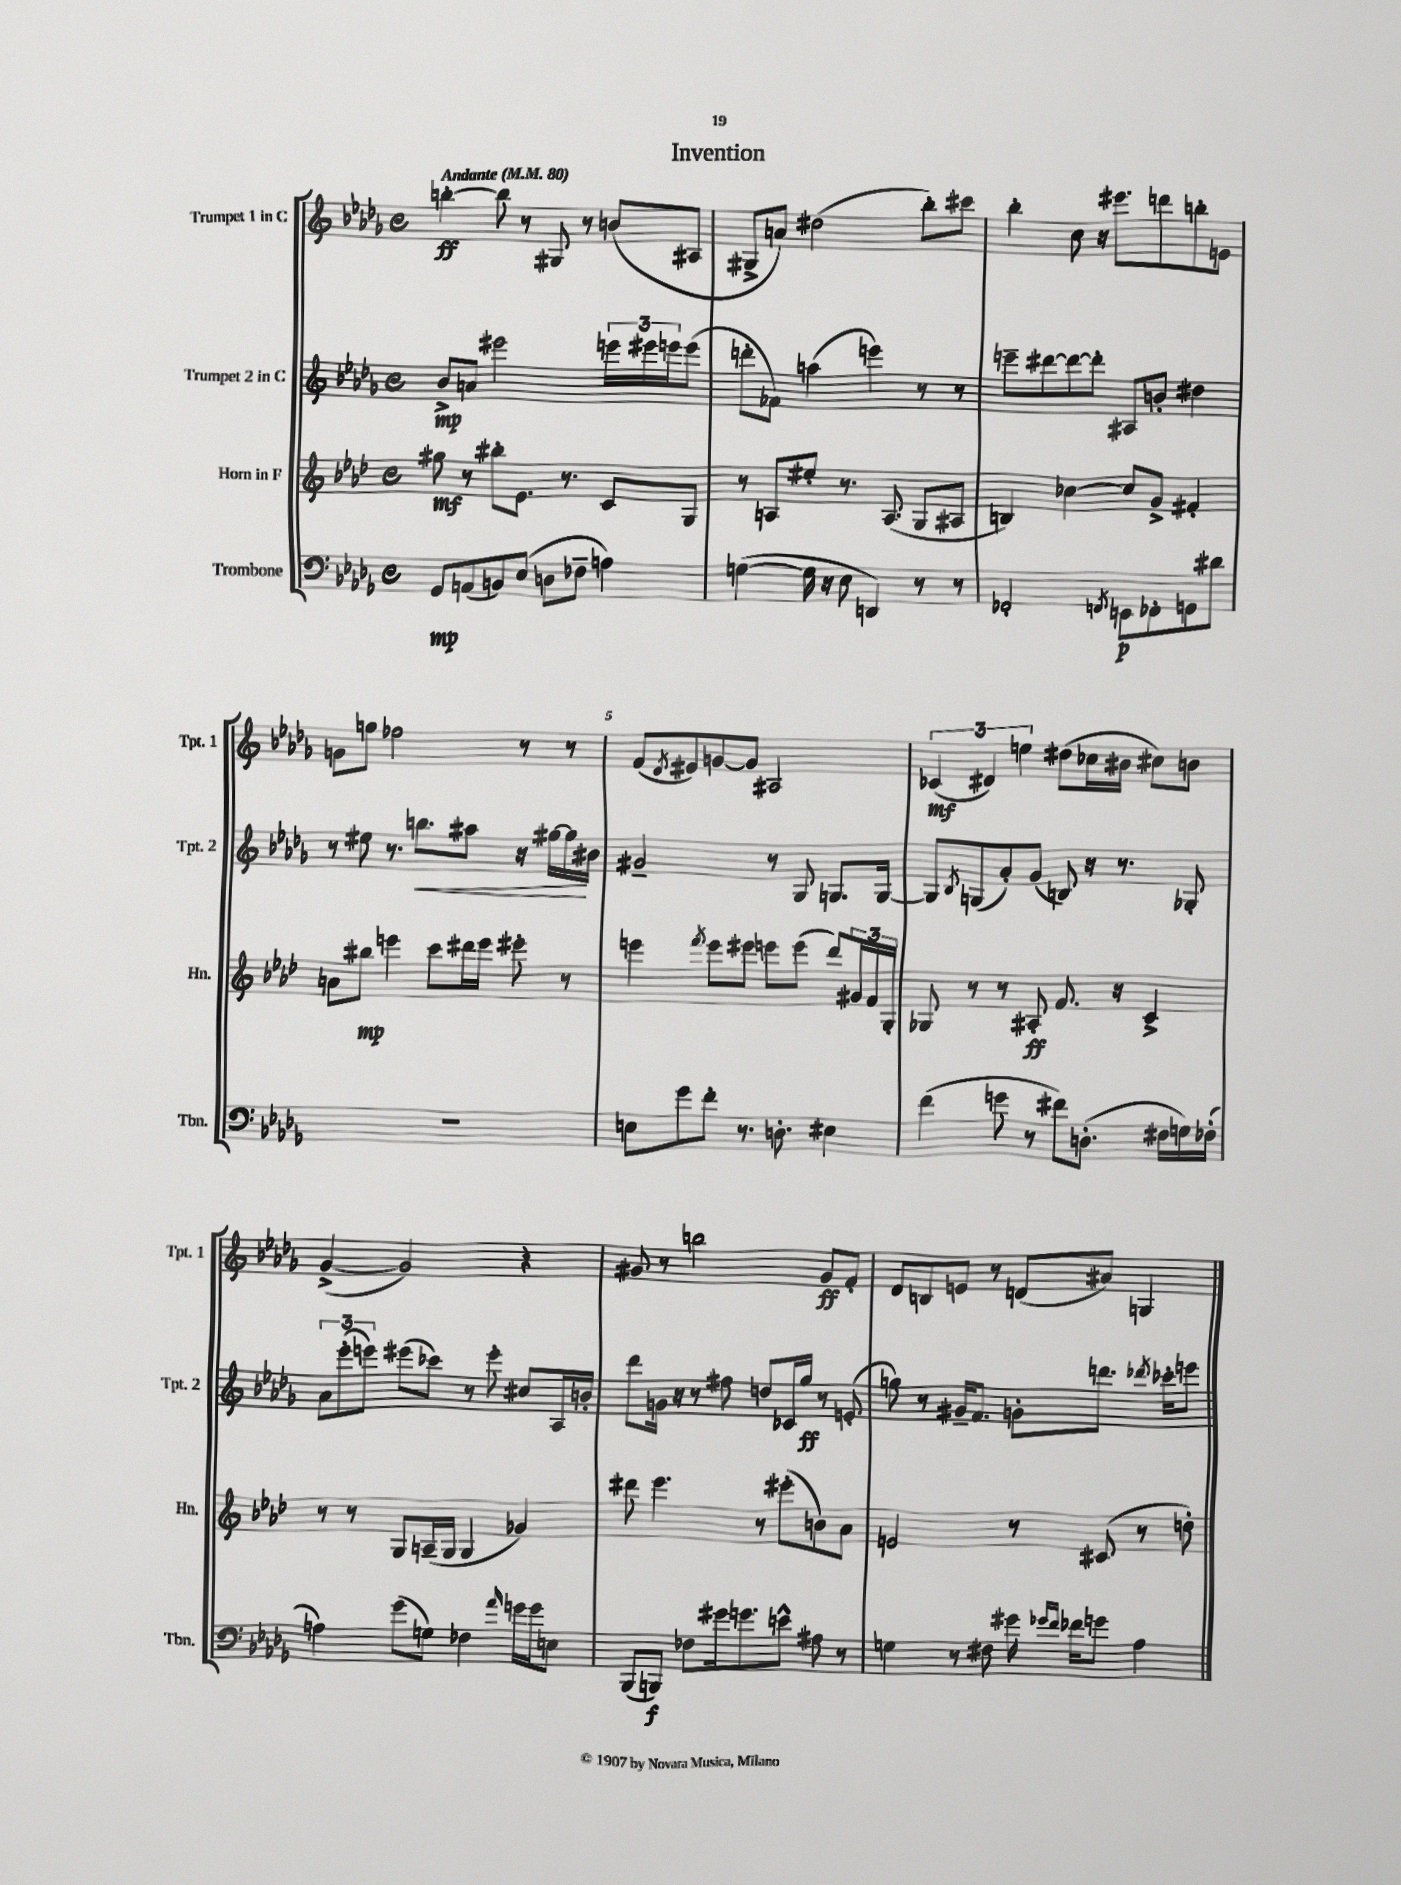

**kern	**dynam	**kern	**dynam	**kern	**dynam	**kern	**dynam
*part4	*part4	*part3	*part3	*part2	*part2	*part1	*part1
*staff4	*staff4	*staff3	*staff3	*staff2	*staff2	*staff1	*staff1
*I"Trombone	*	*I"Horn in F	*	*I"Trumpet 2 in C	*	*I"Trumpet 1 in C	*
*I'Tbn.	*	*I'Hn.	*	*I'Tpt. 2	*	*I'Tpt. 1	*
*clefF4	*	*clefG2	*	*clefG2	*	*clefG2	*
*k[b-e-a-d-g-]	*	*k[b-e-a-d-]	*	*k[b-e-a-d-g-]	*	*k[b-e-a-d-g-]	*
*M4/4	*	*M4/4	*	*M4/4	*	*M4/4	*
*met(c)	*	*met(c)	*	*met(c)	*	*met(c)	*
*MM80	*	*MM80	*	*MM80	*	*MM80	*
=1	=1	=1	=1	=1	=1	=1	=1
!	!	!	!	!	!	!LO:TX:a:B:t=Andante	!
8GG-/L	mp	8gg#X\	mf	8b-^/L	mp	[4bbn'\	ff
(8AAn/	.	8r	.	8an/J	.	.	.
8BBn/)	.	8bb#X'\L	.	2eee#X\	.	8bb\]	.
(8E-/J	.	8.e-\J	.	.	.	8r	.
8Dn\L	.	.	.	.	.	8G#X/	.
.	.	8.r	.	.	.	.	.
8F-X~\J	.	.	.	.	.	8r	.
4An\)	.	8c/L	.	24eeen\LL	.	(8bn/L	.
.	.	.	.	24eee#X\	.	.	.
.	.	.	.	24eeen\J	.	.	.
.	.	8G/J	.	(8eee\J	.	8A#X/J	.
=2	=2	=2	=2	=2	=2	=2	=2
([4Gn\	.	8r	.	8dddn'\L	.	8G#X^/L	.
.	.	8An/L	.	8f-X\J)	.	8an/J)	.
16G\]	.	8ee#X'/J	.	(4aan\	.	(2dd#X\	.
16r	.	.	.	.	.	.	.
8E-\	.	8.r	.	.	.	.	.
4DDn/)	.	.	.	4eeen\)	.	.	.
.	.	(8.A/	.	.	.	.	.
8r	.	8G/L	.	8r	.	8bb-'\L)	.
8r	.	8A#X/J	.	8r	.	8ccc#X\J	.
=3	=3	=3	=3	=3	=3	=3	=3
2FF-X'/	.	4Bn/)	.	8eeen~\L	.	4bb-'\	.
.	.	.	.	[8ddd#X\	.	.	.
.	.	[4cc-X\	.	8ddd#\_	.	8cc\	.
.	.	.	.	8ddd#'\J]	.	16r	.
.	.	.	.	.	.	8.eee#X\L	.
8qFFn/	.	.	.	.	.	.	.
8EEn\L	p	8cc-/L]	.	8A#X/L	.	.	.
8FF-X'\	.	8g^/J	.	8bn'/J	.	8dddn\	.
8GGn\	.	4f#X'/	.	4dd#X\	.	8bbn'\	.
8d#X\J	.	.	.	.	.	8en\J	.
!!LO:LB:g=z
=4	=4	=4	=4	=4	=4	=4	=4
1r	.	8an\L	.	8r	.	8gn\L	.
.	.	8bb#X\J	mp	8ee#X\	.	8ggn\J	.
.	.	4eeen\	.	8.r	.	2ff-X\	.
!	!	!	!	!	!LO:HP:b	!	!
.	.	.	.	8.bbn\L	<	.	.
.	.	8ccc\L	.	.	.	.	.
.	.	16ddd#X\L	.	8aa#X\J	.	.	.
.	.	16eee\JJ	.	.	.	.	.
.	.	8eee#X'\	.	16r	.	8r	.
.	.	.	.	[16gg#X\LL	.	.	.
.	.	8r	.	16gg#\]	.	8r	.
.	.	.	.	16b#X\JJ	[	.	.
=5	=5	=5	=5	=5	=5	=5	=5
8En\L	.	4eeen\	.	2g#X~/	.	(8f/L	.
.	.	.	.	.	.	8qd-/	.
8g-\	.	.	.	.	.	8e#X/)	.
.	.	8qfff/	.	.	.	.	.
8f'\J	.	8eee\L	.	.	.	[8gn/	.
8.r	.	8eee#X\J	.	.	.	8g/J]	.
.	.	8eeen\L	.	8r	.	2A#X/	.
8.Dn'\	.	.	.	.	.	.	.
.	.	(8eee\J	.	8G-/	.	.	.
4E#X\	.	8ddd-/L)	.	8.Gn/L	.	.	.
.	.	24g#X/L	.	.	.	.	.
.	.	24f/	.	.	.	.	.
.	.	.	.	[16G/Jk	.	.	.
.	.	24G'/JJ	.	.	.	.	.
=6	=6	=6	=6	=6	=6	=6	=6
(4f\	.	8G-X/	.	8G/L]	.	(6c-X/	mf
.	.	.	.	8qB-/	.	.	.
.	.	8r	.	(8Gn/	.	.	.
.	.	.	.	.	.	6d#X/)	.
8gn\	.	8r	.	8a-'/)	.	.	.
.	.	.	.	.	.	6een\	.
8r	.	8A#X'/	ff	(8g-/J	.	.	.
8f#X\L)	.	8.f/	.	8Bn/)	.	(8dd#X\L	.
(8.Dn'\J	.	.	.	16r	.	16cc-X\L	.
.	.	16r	.	8.r	.	16b#X\JJ	.
.	.	4c^/	.	.	.	8cc#X\L)	.
16F#X\LL	.	.	.	.	.	.	.
16Gn\)	.	.	.	8G-X'/	.	8bn\J	.
(16F-X'\JJ	.	.	.	.	.	.	.
!!LO:LB:g=z
=7	=7	=7	=7	=7	=7	=7	=7
4An\)	.	8r	.	12a-\L	.	([4g-^/	.
.	.	.	.	(12eee-'\	.	.	.
.	.	8r	.	.	.	.	.
.	.	.	.	12eeen\J)	.	.	.
(8g-\L	.	8G/L	.	(8eee#X\L	.	2g-/])	.
8Gn\J)	.	(16An~/L	.	8ccc-X\J)	.	.	.
.	.	16G/JJ	.	.	.	.	.
4F-X\	.	4G/	.	8r	.	.	.
.	.	.	.	8eee#'\	.	.	.
16qqa-/	.	.	.	.	.	.	.
16gn\LL	.	4g-X/)	.	8cc#X/L	.	4r	.
16g\J	.	.	.	.	.	.	.
8En\J	.	.	.	16A-/L	.	.	.
.	.	.	.	16bn'/JJ	.	.	.
=8	=8	=8	=8	=8	=8	=8	=8
(8BBB-/L	.	8ddd#X\	.	8ddd-\L	.	8g#X/	.
8BBBn/J)	f	4.eee-\	.	16gn\Jk	.	8r	.
.	.	.	.	16r	.	.	.
8F-X\L	.	.	.	8r	.	2bbn\	.
16g#X\k	.	.	.	8ff#X\	.	.	.
8.gn\	.	.	.	.	.	.	.
.	.	8r	.	8ddn/L	.	.	.
8en^^\J	.	(8eee#X'\L	.	16c-X/L	.	.	.
.	.	.	.	16gg-/JJ	ff	.	.
8A#X\	.	8bn\)	.	8r	.	8g#/L	ff
8r	.	8a-\J	.	(8en'/	.	8f'/J	.
=9	=9	=9	=9	=9	=9	=9	=9
4Gn\	.	2en/	.	8ggn\)	.	8d-/L	.
.	.	.	.	8r	.	8Bn/	.
8r	.	.	.	16g#X~/KL	.	8en/J	.
.	.	.	.	8.f/J	.	.	.
8F#X\	.	.	.	.	.	8r	.
16g#X\	.	8r	.	8gn'\L	.	(8dn/L	.
16qqg-X/LL	.	.	.	.	.	.	.
16qqf/JJ	.	.	.	.	.	.	.
16f-X\KL	.	.	.	.	.	.	.
8gn\J	.	(8c#X/	.	8.dddn\J	.	8a#X/J)	.
4A-\	.	8r	.	.	.	4Gn/	.
.	.	.	.	8qddd-X/	.	.	.
.	.	.	.	16ccc-X'\KL	.	.	.
.	.	8ddn'\)	.	8eeen\J	.	.	.
==	==	==	==	==	==	==	==
*-	*-	*-	*-	*-	*-	*-	*-
